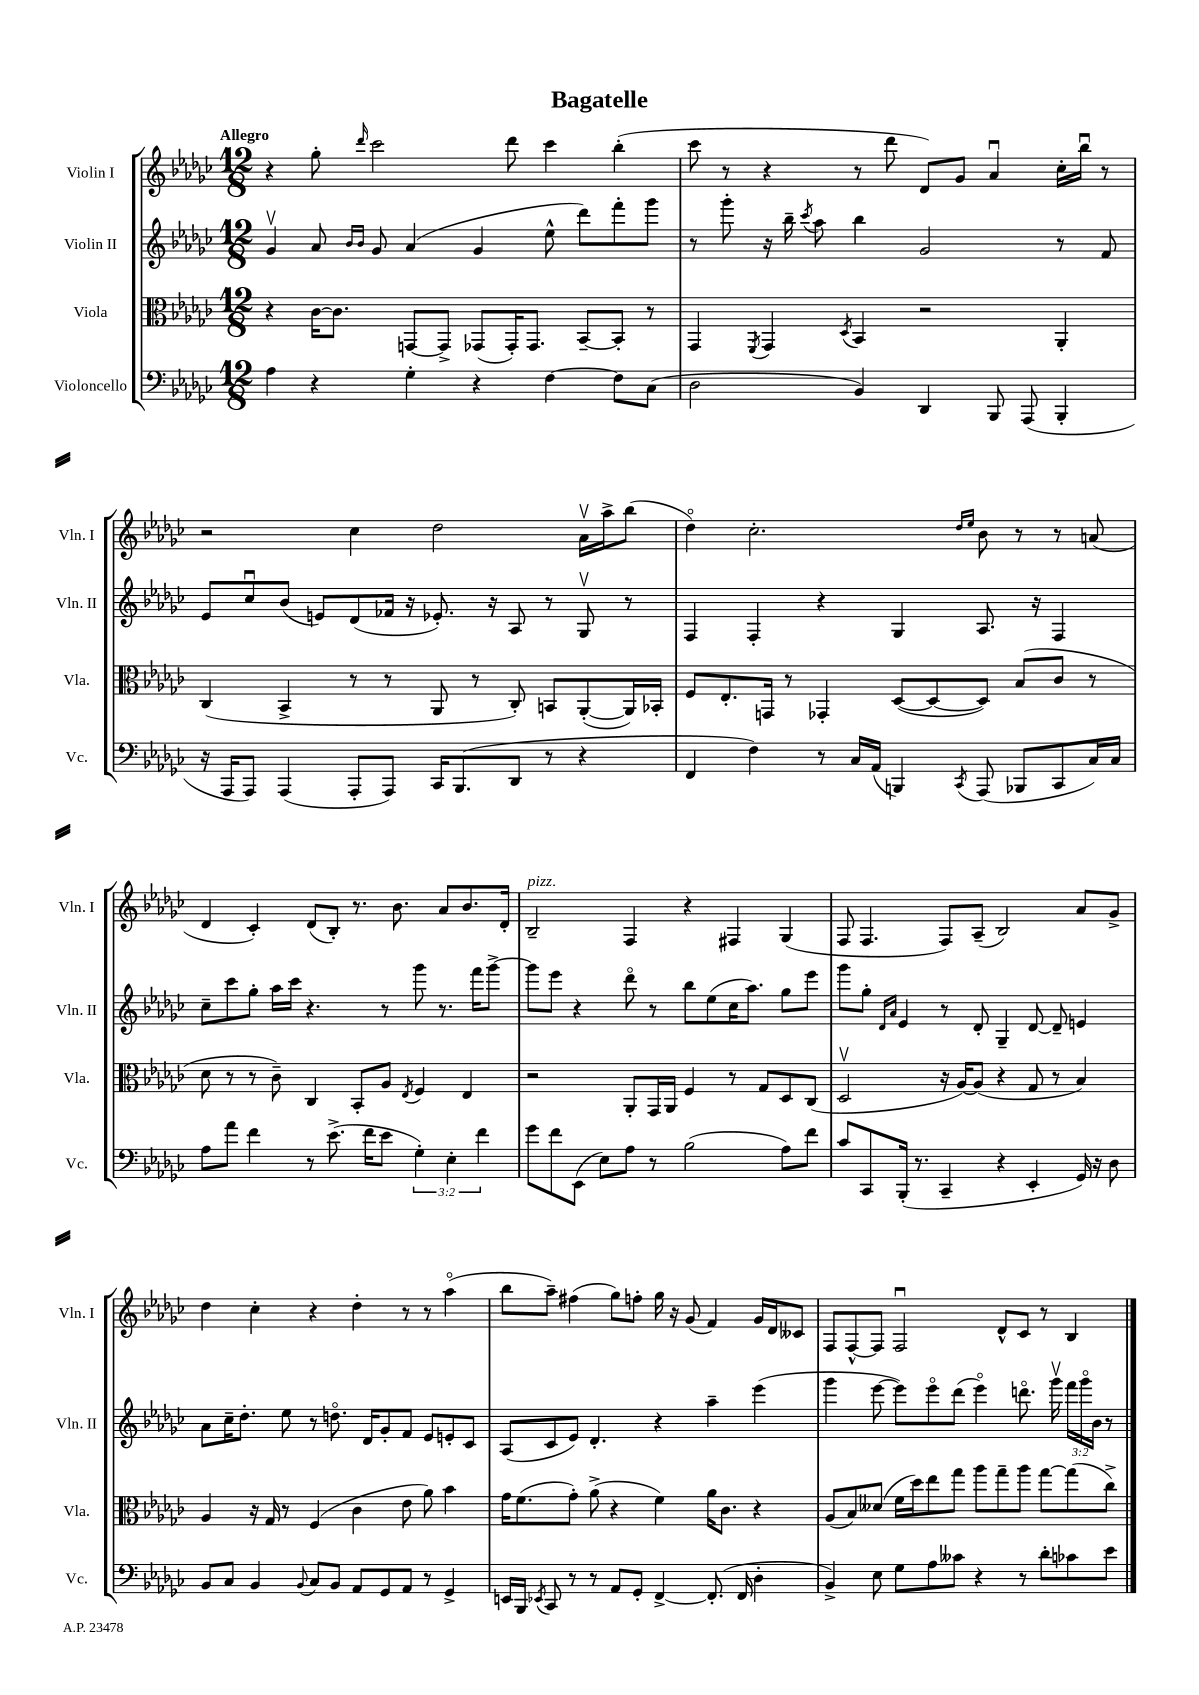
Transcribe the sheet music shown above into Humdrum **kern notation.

**kern	**kern	**kern	**kern
*part4	*part3	*part2	*part1
*staff4	*staff3	*staff2	*staff1
*I"Violoncello	*I"Viola	*I"Violin II	*I"Violin I
*I'Vc.	*I'Vla.	*I'Vln. II	*I'Vln. I
*clefF4	*clefC3	*clefG2	*clefG2
*k[b-e-a-d-g-c-]	*k[b-e-a-d-g-c-]	*k[b-e-a-d-g-c-]	*k[b-e-a-d-g-c-]
*M12/8	*M12/8	*M12/8	*M12/8
=1	=1	=1	=1
!	!	!	!LO:TX:a:B:t=Allegro
4A-\	4r	4g-v/	4r
4r	[16c-\KL	8a-/	8gg-'\
.	8.c-\J]	.	.
.	.	16qqb-/LL	.
.	.	16qqb-/JJ	16qqddd-/
.	.	8g-/	2ccc-\
4G-'\	[8GGn/L	(4a-/	.
.	8GG^/J]	.	.
4r	(8GG-X/L	4g-/	.
.	16GG-'/K)	.	8ddd-\
.	8.GG-/J	.	.
[4F\	.	8ee-^^\	4ccc-\
.	[8BB-~/L	8ddd-\L)	.
8F\L]	8BB-'/J]	8fff'\	(4bb-'\
(8C-\J	8r	8ggg-\J	.
=2	=2	=2	=2
2D-\	4GG-/	8r	8ccc-\
.	.	8ggg-'\	8r
.	8qFF/	.	.
.	4GG-/	16r	4r
.	.	16bb-~\	.
.	.	8qccc-/	.
.	.	8aa-\	.
.	8qD-/	.	.
4BB-/)	4BB-/	4bb-\	8r
.	.	.	8ddd-\
4DD-/	2r	2g-/	8d-/L)
.	.	.	8g-/J
8BBB-/	.	.	4a-u/
(8AAA-/	.	.	.
4BBB-'/	4AA-'/	8r	16cc-'\LL
.	.	.	16bb-u\JJ
.	.	8f/	8r
!!LO:LB:g=z
=3	=3	=3	=3
16r	(4C-/	8e-/L	2r
16AAA-/KL	.	.	.
8AAA-/J)	.	8cc-u/	.
(4AAA-/	4BB-^/	(8b-/J	.
.	.	8en/L)	.
8AAA-'/L	8r	(8d-/	4cc-\
8AAA-/J)	8r	16f-X/Jk	.
.	.	16r	.
16CC-/KL	8AA-/	8.e-X'/)	2dd-\
(8.BBB-/	.	.	.
.	8r	.	.
.	.	16r	.
8DD-/J	8C-'/)	8A-/	.
8r	8BBn/L	8r	.
4r	([8AA-'/	8G-v/	16a-v\LL
.	.	.	16aa-^\J
.	16AA-/L])	8r	(8bb-\J
.	16BB-X'/JJ	.	.
=4	=4	=4	=4
4FF/	8F/L	4F/	4dd-\)
.	8.E-'/	.	.
4F\)	.	4F'/	2.cc-'\
.	16GGn/Jk	.	.
.	8r	.	.
8r	4GG-X'/	4r	.
16C-/LL	.	.	.
(16AA-/JJ	.	.	.
4BBBn/)	([8D-/L	4G-/	.
.	8D-/_	.	.
.	.	.	16qqdd-/LL
8qCC-/	.	.	16qqee-/JJ
(8AAA-/	8D-/J])	8.A-/	8b-\
8BBB-X/L	(8B-/L	.	8r
.	.	16r	.
8CC-/	8c-/J	4F/	8r
16C-/L)	8r	.	(8an/
16C-/JJ	.	.	.
!!LO:LB:g=z
=5	=5	=5	=5
8A-\L	8d-\	8cc-~\L	4d-/
8a-\J	8r	8ccc-\	.
4f\	8r	8gg-'\J	4c-'/)
.	8c-~\)	16aa-\LL	.
.	.	16ccc-\JJ	.
8r	4C-/	4.r	(8d-/L
(8.e-^\	.	.	8B-'/J)
.	8BB-'/L	.	8.r
16f\KL	.	.	.
8e-\J	8A-/J	8r	.
.	.	.	8.b-\
.	8qE-/	.	.
6G-'\)	4F/	8ggg-\	.
.	.	8.r	8a-/L
6E-'\	.	.	.
.	4E-/	.	8.b-/
.	.	16fff\KL	.
6f\	.	.	.
.	.	[8ggg-^\J	.
.	.	.	16d-'/Jk
=6	=6	=6	=6
!	!	!	!LO:TX:a:i:t=pizz.
8g-\L	2r	8ggg-\L]	2B-~/
8f\	.	8eee-\J	.
(8EE-\J	.	4r	.
8E-\L)	.	.	.
8A-\J	8AA-'/L	8ddd-\	4F/
8r	16GG-/L	8r	.
.	16AA-/JJ	.	.
(2B-\	4F/	8bb-\L	4r
.	.	(8ee-\	.
.	8r	16cc-\K	4F#X/
.	.	8.aa-\J)	.
.	8G-/L	.	.
8A-\L)	8D-/	8gg-\L	(4G-/
8f\J	(8C-/J	8eee-\J	.
=7	=7	=7	=7
8c-/L	2D-v/	8ggg-\L	8F/
8CC-/	.	8gg-'\J	4.F/
.	.	16qqd-/LL	.
.	.	16qqa-/JJ	.
(16BBB-'/Jk	.	4e-/	.
8.r	.	.	.
4CC-~/	16r	8r	8F/L)
.	[16A-/KL)	.	.
.	(8A-/J]	8d-'/	(8A-~/J
4r	4r	4G-~/	2B-/)
4EE-'/	8G-/	[8d-/	.
.	8r	8d-~/]	.
16GG-/)	4B-/)	4en/	8a-/L
16r	.	.	.
8D-\	.	.	8g-^/J
!!LO:LB:g=z
=8	=8	=8	=8
8BB-/L	4A-/	8a-\L	4dd-\
8C-/J	.	16cc-~\K	.
.	.	8.dd-'\J	.
4BB-/	16r	.	4cc-'\
.	16G-/	.	.
.	8r	8ee-\	.
8qqBB-/	.	.	.
8C-/L	(4F/	8r	4r
8BB-/J	.	8.ddn\	.
8AA-/L	4c-\	.	4dd-'\
.	.	16d-/KL	.
8GG-/	.	8g-'/	.
8AA-/J	8e-\	8f/J	8r
8r	8a-\)	8e-/L	8r
4GG-^/	4b-\	8en'/	(4aa-\
.	.	8c-/J	.
=9	=9	=9	=9
16EEn/LL	16g-\KL	(8A-/L	8bb-\L
16BBB-/JJ	(8.f\	.	.
8qEE-X/	.	.	.
8CC-/	.	8c-/	8aa-~\J)
8r	8g-'\J)	8e-/J)	(4ff#X\
8r	(8a-^\	4.d-'/	.
8AA-/L	4r	.	8gg-\L)
8GG-'/J	.	.	8ffn'\J
[4FF^/	4f\)	4r	16gg-\
.	.	.	16r
.	.	.	(8g-/
(8.FF'/]	16a-\KL	4aa-~\	4f/)
.	8.c-\J	.	.
16FF/	.	.	.
4D-'\	4r	(4eee-\	16g-/LL
.	.	.	16d-/J
.	.	.	8c--X/J
=10	=10	=10	=10
4BB-^/)	(8A-/L	4ggg-\	8F/L
.	8B-/)	.	[8F^^/
8E-\	(8d--X/J	[8eee-\	8F/J]
8G-\L	16f\LL	8eee-\L])	2Fu/
.	16dd-\J)	.	.
8A-\	8ee-\	8eee-\	.
8c--X\J	8gg-\J	(8ddd-\J	.
4r	8aa-\L	4eee-\)	.
.	8gg-~\	.	8d-^^/L
8r	8aa-\J	8.dddn\	8c-/J
8d-'\L	[8gg-\L	.	8r
.	.	16ggg-v\	.
8c-X\	(8gg-\]	24fff\LL	4B-/
.	.	24ggg-\	.
.	.	24b-\JJ	.
8e-\J	8cc-^\J)	8r	.
==	==	==	==
*-	*-	*-	*-
